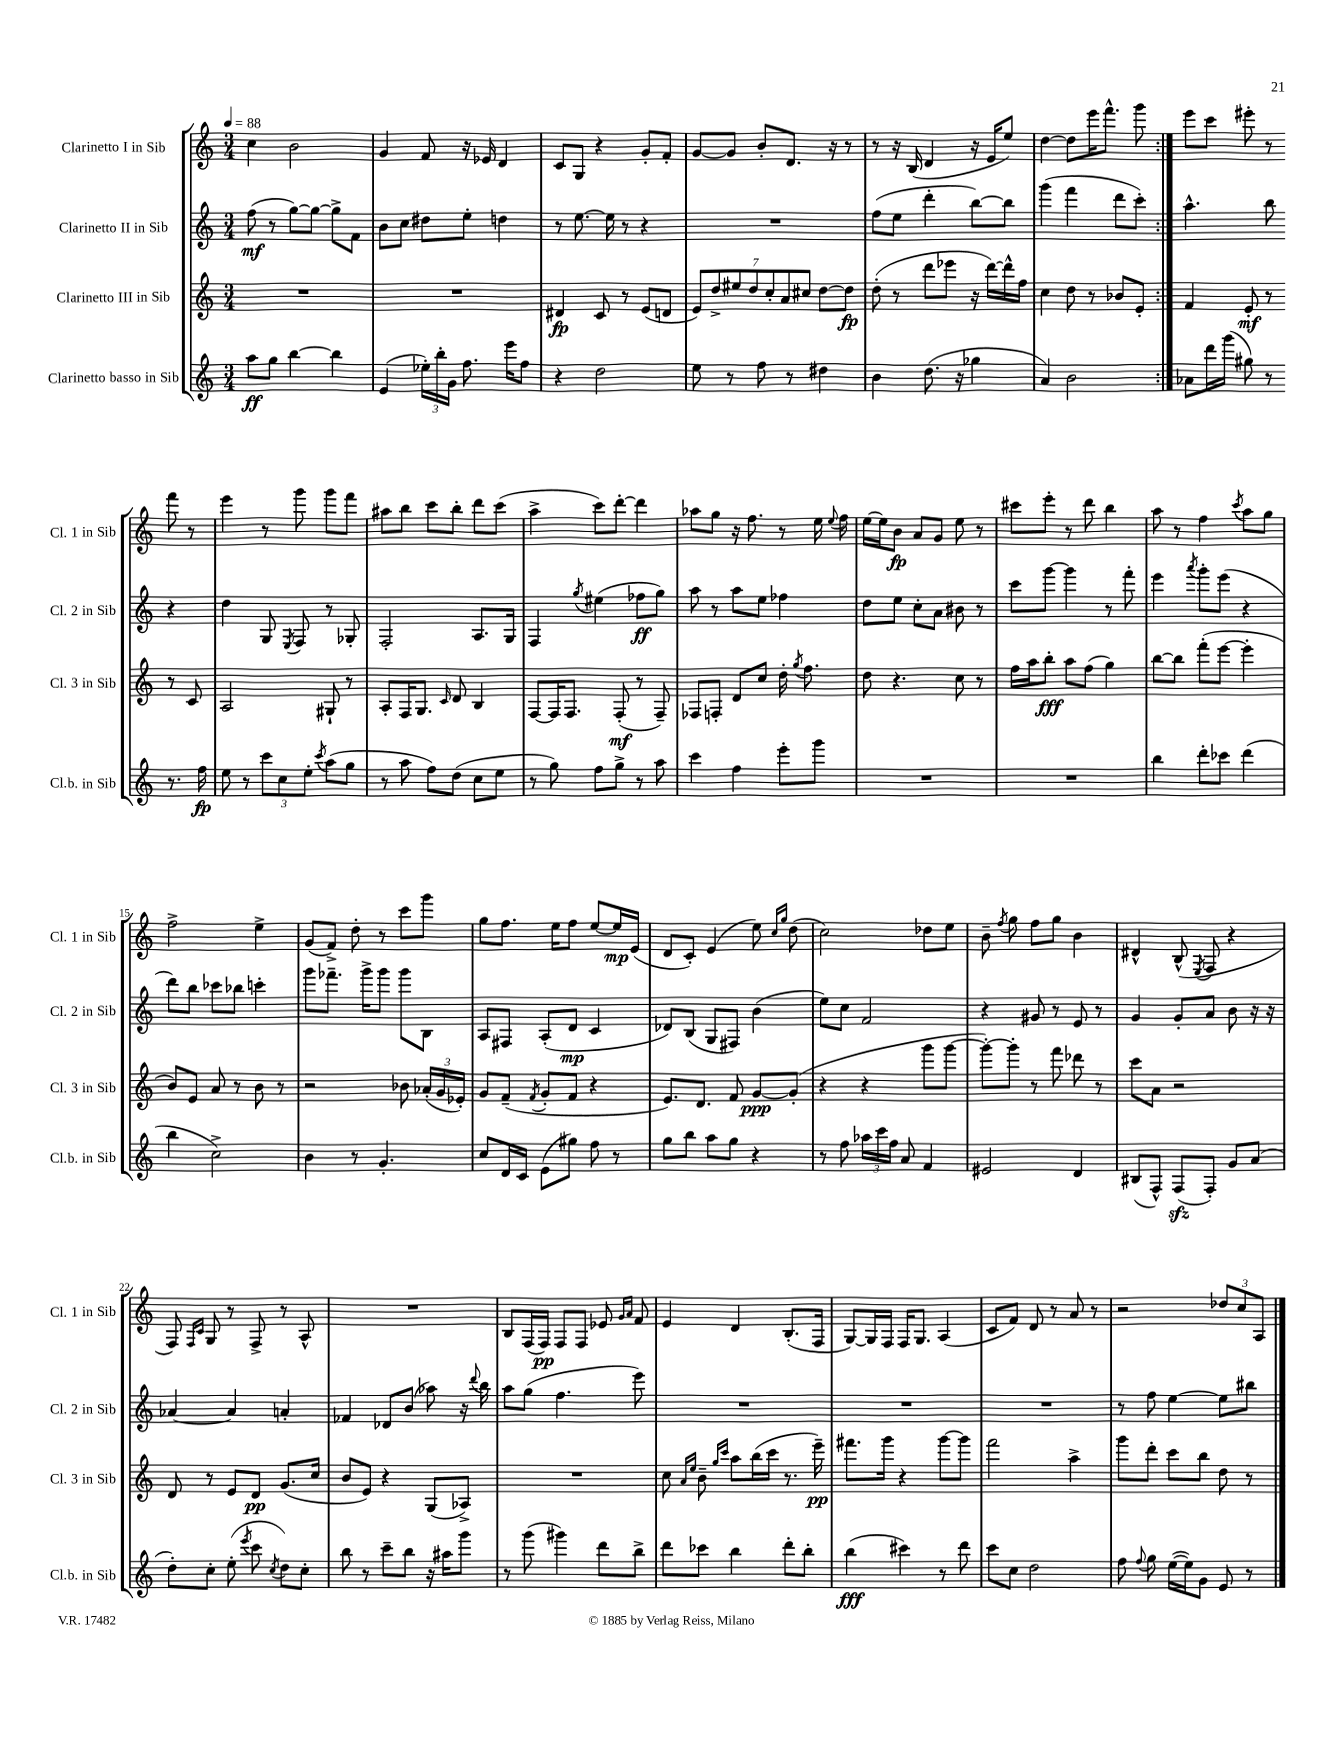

**kern	**kern	**kern	**kern
*staff4	*staff3	*staff2	*staff1
*clefG2	*clefG2	*clefG2	*clefG2
*k[]	*k[]	*k[]	*k[]
*M3/4	*M3/4	*M3/4	*M3/4
*MM88	*MM88	*MM88	*MM88
8aa	2.r	(8ff	4cc
8gg	.	8r	.
[4bb	.	[8gg)	2b
.	.	8gg_	.
4bb]	.	8gg^]	.
.	.	8f	.
=	=	=	=
(4e	2.r	8b	4g
.	.	8cc	.
24ee-')	.	8dd#	8f
24bb'	.	.	.
24g	.	.	.
8.ff	.	8ee'	16r
.	.	.	16e-
.	.	4dd	4d
16eee	.	.	.
8ff	.	.	.
=	=	=	=
4r	4d#	8r	8c
.	.	[8.ee	8G
2dd	8c	.	4r
.	.	16ee]	.
.	8r	8r	.
.	(8e	4r	8g'
.	8d	.	8f'
=	=	=	=
8ee	14e)	2.r	[8g
.	14dd^	.	.
8r	.	.	8g]
.	14ee#	.	.
.	14dd	.	.
8ff	.	.	8b'
.	14cc'	.	.
.	14a	.	.
8r	.	.	8.d
.	14cc#	.	.
4dd#	[8dd	.	.
.	.	.	16r
.	8dd]	.	8r
=	=	=	=
4b	(8dd'	(8ff	8r
.	8r	8ee	16r
.	.	.	(16B
(8.dd	8ddd	4ddd'	4d
.	8eee-	.	.
16r	.	.	.
4gg-	16r	[8bb)	16r
.	[16ddd)	.	16e
.	16ddd^^]	8bb]	8ee)
.	16ff	.	.
=	=	=	=
4a)	4cc	(4ggg	[4dd
2b	8dd	4fff	8dd]
.	8r	.	16eee
.	.	.	8.fff^^
.	8b-	8ddd	.
.	8e'	8ccc')	8ggg
=:|!	=:|!	=:|!	=:|!
8a-	4f	4.aa^^	8eee
16ddd	.	.	8ccc
(16ggg	.	.	.
8gg#)	8e'	.	8eee#'
8r	8r	8bb	8r
8.r	8r	4r	8fff
.	8c	.	8r
16ff	.	.	.
=	=	=	=
8ee	2A	4dd	4eee
8r	.	.	.
12ccc	.	8G	8r
12cc	.	.	.
.	.	8qE	.
.	.	8F	8ggg
12ee'	.	.	.
8qccc	.	.	.
(8aa	8G#`	8r	8ggg
8gg	8r	8G-'	8fff
=	=	=	=
8r	8A'	2F'	8aa#
8aa	16F	.	8bb
.	8.G	.	.
8ff)	.	.	8ccc
.	16qqc	.	.
(8dd	8d	.	8bb'
8cc	4B	8.A	8ddd
8ee	.	.	(8ccc
.	.	16G	.
=	=	=	=
8r	[8F	4F	4aa^
8gg)	16F]	.	.
.	8.F	.	.
.	.	8qgg	.
8ff	.	(4ee#	8ccc)
8gg^	(8F'	.	[8ddd'
8r	8r	8ff-	4ddd]
8aa	8F~)	8gg)	.
=	=	=	=
4ccc	8F-	8aa	8aa-
.	8F'	8r	8gg
4ff	8d	8aa	16r
.	.	.	8.ff
.	8cc	8ee	.
8eee'	16dd'	4ff-	8r
.	8qgg	.	.
.	8.ff	.	.
8ggg	.	.	16ee
.	.	.	8qqee
.	.	.	16ff
=	=	=	=
2.r	8dd	8dd	[16ee
.	.	.	16ee]
.	4.r	8ee	8b
.	.	8cc'	8a
.	.	8a	8g
.	8cc	8b#	8ee
.	8r	8r	8r
=	=	=	=
2.r	16ff	8ccc	8ccc#
.	16aa	.	.
.	8bb'	[8ggg	8eee'
.	8aa	4ggg]	8r
.	(8ff	.	8ddd
.	4gg)	8r	4bb
.	.	8fff'	.
=	=	=	=
4bb	[8bb	4eee	8aa
.	8bb]	.	8r
.	.	8qaaa	.
8ddd'	(8fff'	8ggg'	4ff
8ccc-	[8eee	(8eee	.
.	.	.	8qccc
(4ddd	4eee']	4r	8aa
.	.	.	8gg
=	=	=	=
4bb	8b)	8ddd)	2ff^
.	8e	8bb	.
2cc^)	8a	8ccc-	.
.	8r	8bb-	.
.	8b	4ccc'	4ee^
.	8r	.	.
=	=	=	=
4b	2r	8ggg	(8g
.	.	8.fff-~	8f^)
8r	.	.	8dd'
.	.	16ggg^	.
4.g'	.	8ggg	8r
.	8b-	8ggg	8ccc
.	(24a-'	8B	8ggg
.	24g	.	.
.	24e-')	.	.
=	=	=	=
8cc	8g	8A	8gg
16d	(8f~	8F#	8.ff
16c	.	.	.
.	8qf	.	.
(8e	8g'	(8A'	.
.	.	.	16ee
8gg#)	8f	8d	8ff
8ff	4r	4c	[8ee
8r	.	.	16ee]
.	.	.	(16e
=	=	=	=
8gg	8.e)	8d-)	8d
8bb	.	(8B	8c')
.	8.d	.	.
8aa	.	8G	(4e
8gg	8f	8F#)	.
4r	[8g	(4b	8ee)
.	.	.	16qqcc
.	.	.	16qqgg
.	(8g']	.	(8dd
=	=	=	=
8r	4r	8ee)	2cc)
8ff	.	8cc	.
24aa-	4r	2f	.
24ccc	.	.	.
24ff	.	.	.
8a	.	.	.
4f	8ggg	.	8dd-
.	[8ggg	.	8ee
=	=	=	=
2e#	8ggg'_)	4r	8b~
.	.	.	8qff
.	8ggg']	.	8gg
.	8r	8g#	8ff
.	8fff	8r	8gg
4d	8ddd-	8e	4b
.	8r	8r	.
=	=	=	=
(8B#	8ccc	4g	4d#^^
8F^^)	8a	.	.
(8F	2r	8g'	(8B^^
.	.	.	8qE
8F')	.	8a	8F
8g	.	8b	4r
(8a	.	16r	.
.	.	16r	.
=	=	=	=
8dd')	8d	[4a-	8F)
.	.	.	16qqF
.	.	.	16qqc
8cc'	8r	.	8G
(8ee'	8e	4a-]	8r
8qeee	.	.	.
8ccc	8d	.	8F^
8qcc	.	.	.
8dd)	(8.g	4a'	8r
8cc'	.	.	8A^^
.	16cc	.	.
=	=	=	=
8bb	8b	4f-	2.r
8r	8e)	.	.
8ccc~	4r	8d-	.
8bb	.	(8b	.
16r	(8G	8aa-)	.
16aa#	.	.	.
8ggg	8A-^)	16r	.
.	.	8qqddd	.
.	.	16bb	.
=	=	=	=
8r	2.r	8aa	8B
(8ggg	.	(8gg	(16F
.	.	.	16F)
4ggg#)	.	4.ff	8F
.	.	.	8F
8ddd	.	.	8e-
.	.	.	16qqg
.	.	.	16qqa
8bb^	.	8eee)	8f
=	=	=	=
8ddd	8cc	2.r	4e
.	16qqa	.	.
.	16qqee	.	.
8ccc-	8b~	.	.
.	16qqgg	.	.
.	16qqccc	.	.
4bb	8aa	.	4d
.	(16bb	.	.
.	16ccc	.	.
8ddd'	8.r	.	(8.B'
8bb'	.	.	.
.	16eee~)	.	16F
=	=	=	=
(4bb	8.fff#	2.r	[8G)
.	.	.	16G]
.	16ggg	.	16F
4ccc#)	4r	.	16F
.	.	.	8.G
8r	[8ggg	.	(4A
8ddd	8ggg]	.	.
=	=	=	=
8ccc	2fff	2.r	8c
8cc	.	.	8f)
2dd	.	.	8d
.	.	.	8r
.	4aa^	.	8a
.	.	.	8r
=	=	=	=
8ff	8ggg	8r	2r
8qqff	.	.	.
8gg	8ddd'	8ff	.
([16ee	8ccc	[4ee	.
16ee])	.	.	.
8g	8bb	.	.
8e	8dd	8ee]	12dd-
.	.	.	12cc
8r	8r	8bb#	.
.	.	.	12A
==	==	==	==
*-	*-	*-	*-
